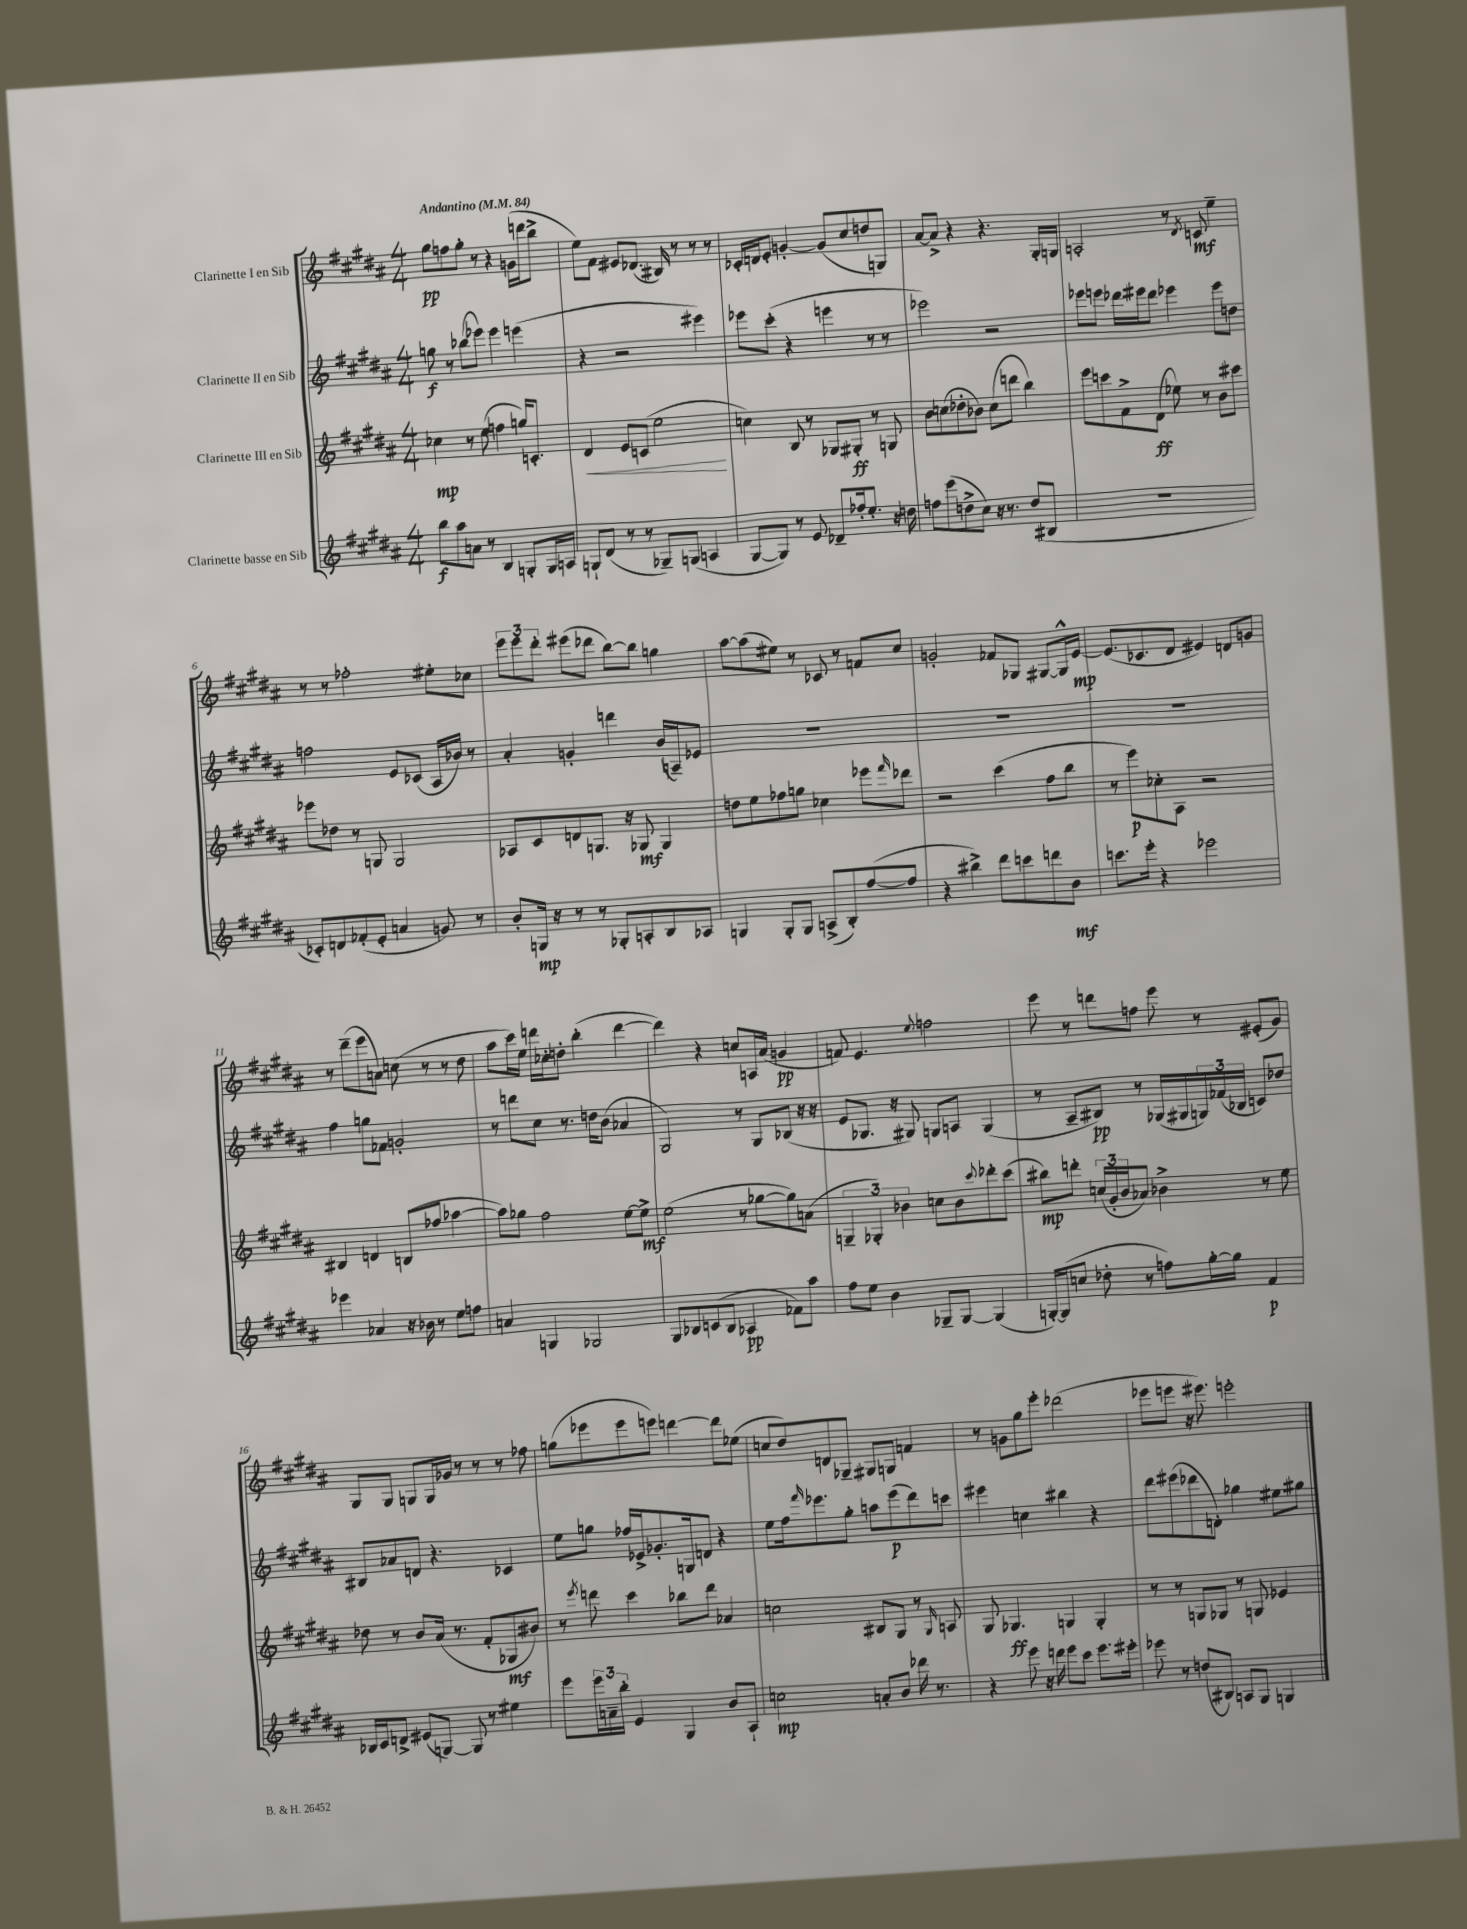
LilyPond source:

<<
\new StaffGroup <<
\new Staff = "s0" \with { instrumentName = "Clarinette I en Sib" } {
    \clef treble \key b \major \numericTimeSignature \time 4/4 \tempo "Andantino" 4 = 84
    gis''8\pp f''8 gis''8-. r8 r4 g'16( d'''16 b''8-> |
    e''8) fis'8 eis'8 des'8.( bis16) r8 r8 r8 |
    ces'16-. d'16 e'8-. g'4~-. g'8( cis''8 d''8 g8) |
    ais'8~ ais'8-> r4 r4. gis16-. g16 |
    a2-. r8 \acciaccatura { dis'8 } c'8\mf e''4-- |
    r8 r8 fes''2-. eis''8-. ces''8 |
    \tuplet 3/2 { e'''8 e'''8 dis'''8-. } eis'''8( des'''8 b''8~) b''8 g''4 |
    ais''8~ ais''8( eis''8) r8 ces'8 r8 f'8 cis''8 |
    g'2-. fes'8 ges8 gis8~ gis16-^ e'16~\mp |
    e'8.( ces'8. dis'8 eis'4) d'8 g'8 |
    r8 dis'''8--( e'''8 a'8) c''8( r8 r8 dis''8 |
    ais''8 cis'''16) e''16 d'''16 ces''16-. d''8-. b''4-.( d'''4~ |
    d'''4) r4 c''8 a16 ais'16( g'4\pp |
    f'8) e'4. \appoggiatura { e''8 } f''2 |
    e'''8 r8 d'''8 f''8 e'''8 r8 eis'8-.( gis'8) |
    gis8 gis8 g8 g16 ges'16 r8 r8 r8 fes''8 |
    g''8( ees'''8 ees'''8 e'''8) d'''4~ d'''8 ees''8( |
    c''8 dis''8) d'8 ges8-- gis8 g8 f'4 |
    r8 g'8 gis''8 e'''8-. des'''2( |
    ees'''8 e'''8 r16 eis'''8.) e'''2-. \bar "|." |
}
\new Staff = "s1" \with { instrumentName = "Clarinette II en Sib" } {
    \clef treble \key b \major \numericTimeSignature \time 4/4
    g''8\f r8 bes''8( ees'''8) ees'''4 e'''4( |
    r4 r2 eis'''4) |
    ees'''8 cis'''8-.( r4 e'''4 r8 r8 |
    ees'''2) r2 |
    ees'''8 e'''8 des'''16 eis'''16 des'''8 ees'''4 ees'''8 d''8 |
    f''2 e'8 ces'8( ais16 bes'16) r8 |
    ais'4-. g'4-. d'''4 b'16( a16--) ees'8 |
    R1 |
    R1 |
    R1 |
    fis''4 g''8 fes'8 g'2-. |
    r8 d'''8 cis''8 r8. d''16 b'8( aes'4 |
    gis2) r8 gis8 bes8( r16 r16 |
    e'8 ges8. r16 gis8) g8 a8 g4( |
    r8 ais8-- bis8\pp) r8 ges16( gis16 \tuplet 3/2 { g16) fes'16( bes16 } c'8) des''8 |
    bis8 aes'8 d'8 r4. ces'4 |
    e''8 g''8 fes''16 ees'16-> ges'8.-. g16 d'8 r4 |
    e''8 fis''16 \grace { fis'''16 } ees'''8. gis''8-. a''8 ees'''8\p( dis'''8) c'''8 |
    eis'''4 c''4 bis''4 r4 |
    dis'''8 eis'''8( des'''8 d'8-.) ges''4 eis''8 gis''8 \bar "|." |
}
\new Staff = "s2" \with { instrumentName = "Clarinette III en Sib" } {
    \clef treble \key b \major \numericTimeSignature \time 4/4
    ces''4\mp r8 e''8( f''4 g''16) c'8.-. |
    dis'4\< e'8 c'8( e''2\! |
    c''4) b8 r8 ges8 gis8-.\ff r8 g8 |
    b'8 c''8( des''8-. bes'8) c''8( d'''8 b''4) |
    e'''8 c'''8 fis'8-> dis'8\ff( ees''8) r8 b'8 cis'''8 |
    ees'''8 des''8 r8 g8 g2 |
    aes8 cis'8 d'8 g8. r16 ges8\mf ges4 |
    d''8 e''8 fes''8 g''8 ces''4 ees'''8 \grace { fis'''16 } des'''8 |
    r2 cis'''4( fis''8 b''8 |
    r8 e'''8\p) ces''8-. ais8 r2 |
    bis4 d'4 b8( fes''8 aes''4~ |
    aes''8) ges''8 fis''2 e''8~ e''8->\mf |
    e''2( r8 ges''8~ ges''8) a'8( |
    \tuplet 3/2 { g4-- ges4-.) bes'4 } c''8 bes'8 \appoggiatura { cis'''8 } des'''8-. cis'''8( |
    bis''8\mp) d'''8-. \tuplet 3/2 { c''16( gis'16-. b'16 } aes'8) bes'4-> r8 e''8 |
    des''8 r8 b'8 ais'16( r8. fis'8-. ges8\mf bis'8) |
    r8 \acciaccatura { e'''8 } d'''8 cis'''4 bes''8 d'''8 aes'4 |
    c''2 bis8 gis8 r8 \grace { gis16 } a8 |
    gis8 ges4.\ff g4 g4-. |
    r8 r8 g8 ges8 r8 g8 ees'4 \bar "|." |
}
\new Staff = "s3" \with { instrumentName = "Clarinette basse en Sib" } {
    \clef treble \key b \major \numericTimeSignature \time 4/4
    b''8\f ais''8 a'8 r8 b4 g8-. g16 a16 |
    g8-! dis'8( r8 r8 ges8--) g8( a4 |
    gis8~ gis8) r8 e'8 des'8-- fes''16-. e''8.-. r16 d''16 |
    f''8 e'''8( d''8-> cis''8) r16 r8. d''8( bis8 |
    R1 |
    ces'8-.) d'8 fes'8-.( e'8-. a'4 g'8) r8 |
    b'8-. g16\mp r16 r8 r8 ges8-. a8-. b8 aes8 |
    g4 g8-. g8 a8->( b8-.) fis''8~( fis''8 |
    r4 bis''4->) dis'''8 c'''8 d'''8 b'8\mf |
    c'''8. e'''16-. r4 ees'''2 |
    ees'''4 aes'4 r16 bes'16 r8 e''8 f''8 |
    a'4 g4 ges2 |
    gis8 bes8 c'8( bes8 aes4\pp fes'8) ais''8 |
    fis''8 e''8 b'4 ges8-- ges8~ ges4( |
    g16~-.) g16( c''8 des''8-. r8 f''8) gis''16~-. gis''16 fis'4\p |
    bes16 cis'16 d'8-> eis'8( g8~) g8 r8 eis''4 |
    e'''8 \tuplet 3/2 { e'''16 a'16-- b''16-. } e'4 gis4 b'8 ais8-! |
    c''2\mp a'8-. b'8 des'''16 r8. |
    r4 e'''8 r16 d'''16 e'''8 cis'''8 e'''8. eis'''16-. |
    ees'''8 r8 d''8( bis8) a8 gis8 g4 \bar "|." |
}
>>
>>
